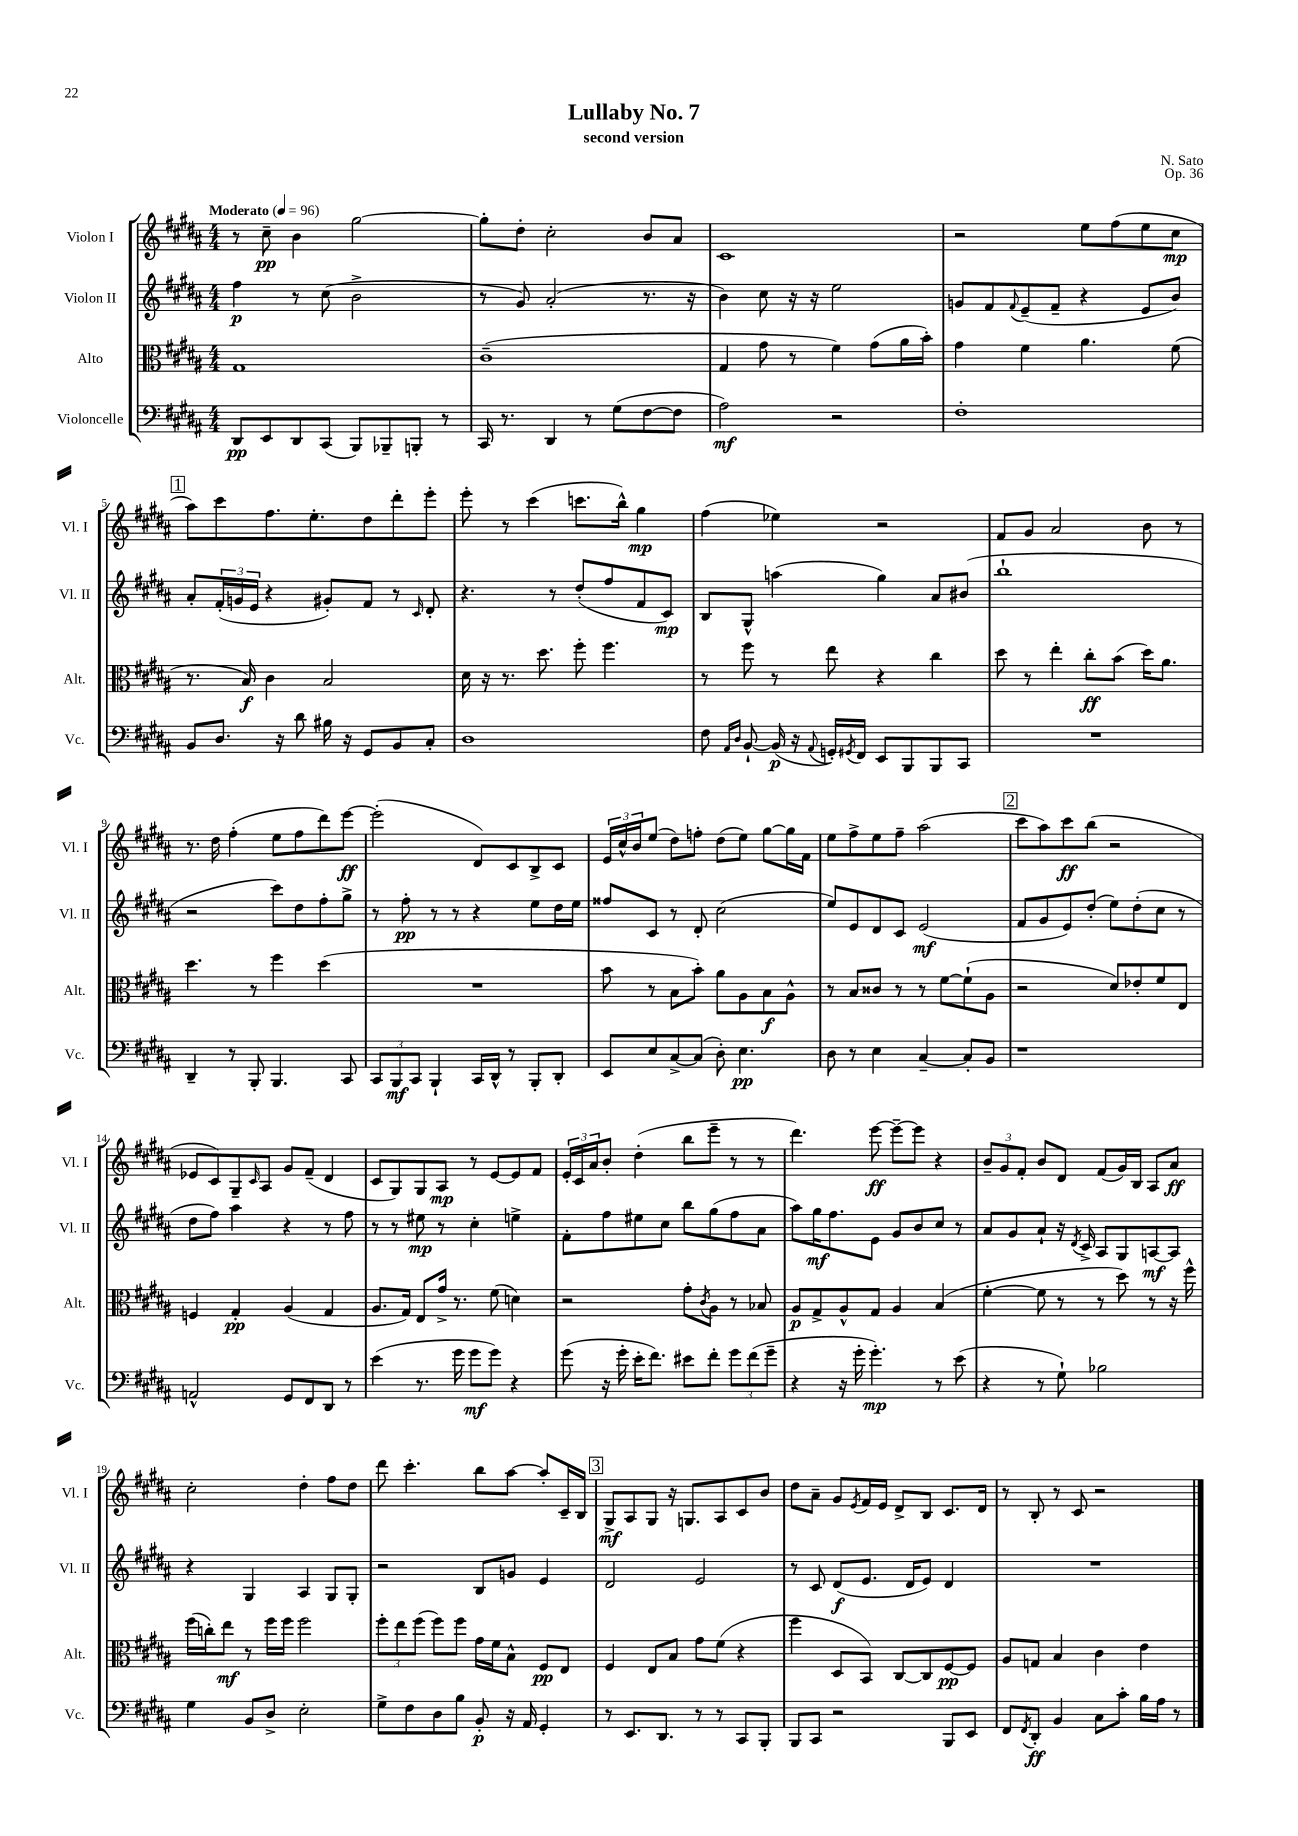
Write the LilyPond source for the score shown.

\header { title = "Lullaby No. 7" composer = "N. Sato" subtitle = "second version" opus = "Op. 36" }
<<
\new StaffGroup <<
\new Staff = "s0" \with { instrumentName = "Violon I" shortInstrumentName = "Vl. I" } {
    \clef treble \key b \major \numericTimeSignature \time 4/4 \tempo "Moderato" 4 = 96
    r8 cis''8--\pp b'4 gis''2~ |
    gis''8-. dis''8-. cis''2-. b'8 ais'8 |
    cis'1 |
    r2 e''8 fis''8( e''8 cis''8\mp |
    \mark \markup { \box "1" } ais''8) cis'''8 fis''8. e''8.-. dis''8 dis'''8-. e'''8-. |
    e'''8-. r8 cis'''4( c'''8. b''16-^) gis''4\mp |
    fis''4( ees''4) r2 |
    fis'8 gis'8 ais'2 b'8 r8 |
    r8. dis''16 fis''4-.( e''8 fis''8 dis'''8) e'''8~\ff |
    e'''2-.( dis'8) cis'8 b8-> cis'8 |
    \tuplet 3/2 { e'16 cis''16-^ b'16 } e''8( dis''8) f''8-. dis''8( e''8) gis''8~ gis''16 fis'16 |
    e''8 fis''8-> e''8 fis''8-- ais''2( |
    \mark \markup { \box "2" } cis'''8 ais''8) cis'''8\ff b''8( r2 |
    ees'8 cis'8) gis8-- \grace { cis'16 } ais8 gis'8 fis'8--( dis'4 |
    cis'8 gis8) gis8 ais8\mp r8 e'8~ e'8 fis'8 |
    \tuplet 3/2 { e'16-. cis'16 ais'16 } b'8-. dis''4-.( b''8 e'''8-- r8 r8 |
    dis'''4.) e'''8~\ff e'''8~-- e'''8 r4 |
    \tuplet 3/2 { b'8-- gis'8 fis'8-. } b'8 dis'8 fis'8( gis'16) b16 ais8 ais'8\ff |
    cis''2-. dis''4-. fis''8 dis''8 |
    dis'''8 cis'''4.-. b''8 ais''8~ ais''8-. cis'16-- b16 |
    \mark \markup { \box "3" } gis8->\mf ais8 gis8 r16 g8. ais8 cis'8 b'8 |
    dis''8 ais'8-- gis'8 \acciaccatura { e'8 } fis'16 e'16 dis'8-> b8 cis'8. dis'16 |
    r8 b8-. r8 cis'8 r2 \bar "|." |
}
\new Staff = "s1" \with { instrumentName = "Violon II" shortInstrumentName = "Vl. II" } {
    \clef treble \key b \major \numericTimeSignature \time 4/4
    fis''4\p r8 cis''8( b'2-> |
    r8 gis'8) ais'2-.( r8. r16 |
    b'4) cis''8 r16 r16 e''2 |
    g'8 fis'8 \appoggiatura { fis'8 } e'8--( fis'8-- r4 e'8 b'8) |
    \mark \markup { \box "1" } ais'8-. \tuplet 3/2 { fis'16-.( g'16 e'16 } r4 gis'8-.) fis'8 r8 \grace { cis'16 } dis'8-. |
    r4. r8 dis''8-.( fis''8 fis'8 cis'8\mp) |
    b8 gis8-^ a''4( gis''4) ais'8 bis'8( |
    b''1-! |
    r2 cis'''8) dis''8 fis''8-. gis''8-> |
    r8 fis''8-.\pp r8 r8 r4 e''8 dis''16 e''16 |
    fisis''8 cis'8 r8 dis'8-. cis''2( |
    e''8) e'8 dis'8 cis'8 e'2\mf( |
    \mark \markup { \box "2" } fis'8 gis'8 e'8) dis''8-.( e''8) dis''8-.( cis''8 r8 |
    dis''8 fis''8) ais''4 r4 r8 fis''8 |
    r8 r8 eis''8\mp r8 cis''4-. e''4-> |
    fis'8-. fis''8 eis''8 cis''8 b''8 gis''8( fis''8 ais'8 |
    ais''8) gis''16\mf fis''8. e'8 gis'8 b'8 cis''8 r8 |
    ais'8 gis'8 ais'8-! r16 \acciaccatura { dis'8 } cis'16-> ais8 gis8 a8~\mf a8 |
    r4 gis4 ais4 gis8 gis8-. |
    r2 b8 g'8 e'4 |
    \mark \markup { \box "3" } dis'2 e'2 |
    r8 cis'8 dis'8\f( e'8. dis'16 e'8) dis'4 |
    R1 \bar "|." |
}
\new Staff = "s2" \with { instrumentName = "Alto" shortInstrumentName = "Alt." } {
    \clef alto \key b \major \numericTimeSignature \time 4/4
    gis1 |
    cis'1--( |
    gis4 gis'8 r8 fis'4) gis'8( ais'16 b'16-.) |
    gis'4 fis'4 ais'4. fis'8( |
    \mark \markup { \box "1" } r8. b16\f) cis'4 b2 |
    dis'16 r16 r8. dis''8. fis''8-. fis''4. |
    r8 fis''8 r8 e''8 r4 cis''4 |
    dis''8 r8 e''4-. cis''8-.\ff b'8( dis''16) ais'8. |
    dis''4. r8 fis''4 dis''4( |
    R1 |
    b'8 r8 b8 b'8-.) ais'8 ais8 b8\f ais8-^ |
    r8 b8 cisis'8 r8 r8 fis'8~ fis'8-!( ais8 |
    \mark \markup { \box "2" } r2 dis'8) ees'8-. fis'8 e8 |
    f4 gis4-.\pp ais4( gis4 |
    ais8. gis16) e8 gis'16-> r8. fis'8( d'4) |
    r2 gis'8-. \acciaccatura { cis'8 } ais8 r8 bes8 |
    ais8\p gis8-> ais8-^ gis8 ais4 b4( |
    fis'4~-. fis'8 r8 r8 dis''8) r8 r16 fis''16-^ |
    fis''16( c''16-.) e''8\mf r8 fis''16 fis''16 fis''2 |
    \tuplet 3/2 { fis''8-. e''8 fis''8( } fis''8) fis''8 gis'16 fis'16 b8-^ fis8\pp e8 |
    \mark \markup { \box "3" } fis4 e8 b8 gis'8 fis'8( r4 |
    fis''4 dis8 b,8) cis8~ cis8 fis8~\pp fis8 |
    ais8 g8 b4 cis'4 e'4 \bar "|." |
}
\new Staff = "s3" \with { instrumentName = "Violoncelle" shortInstrumentName = "Vc." } {
    \clef bass \key b \major \numericTimeSignature \time 4/4
    dis,8\pp e,8 dis,8 cis,8( b,,8) bes,,8-- b,,8-. r8 |
    cis,16 r8. dis,4 r8 gis8( fis8~ fis8 |
    ais2\mf) r2 |
    fis1-. |
    \mark \markup { \box "1" } b,8 dis8. r16 dis'8 bis16 r16 gis,8 b,8 cis8-. |
    dis1 |
    fis8 \grace { ais,16 dis16 } b,8~-! b,16\p( r16 \appoggiatura { ais,8 } g,16-.) \acciaccatura { gis,8 } fis,16 e,8 b,,8 b,,8 cis,8 |
    R1 |
    dis,4-- r8 b,,8-. b,,4. cis,8 |
    \tuplet 3/2 { cis,8 b,,8\mf cis,8 } b,,4-! cis,16 dis,16-^ r8 b,,8-. dis,8-. |
    e,8 e8 cis8~-> cis8( dis8-.) e4.\pp |
    dis8 r8 e4 cis4~-- cis8-. b,8 |
    \mark \markup { \box "2" } r1 |
    a,2-^ gis,8 fis,8 dis,8 r8 |
    e'4( r8. gis'16 gis'8\mf gis'8) r4 |
    gis'8( r16 gis'16-. e'16-. fis'8.) eis'8 fis'8-. \tuplet 3/2 { gis'8 fis'8( gis'8-- } |
    r4 r16 gis'16-. gis'4.-.\mp) r8 e'8( |
    r4 r8 gis8-!) bes2 |
    gis4 b,8 dis8-> e2-. |
    gis8-> fis8 dis8 b8 b,8-.\p r16 ais,16 gis,4-. |
    \mark \markup { \box "3" } r8 e,8. dis,8. r8 r8 cis,8 b,,8-. |
    b,,8 cis,8 r2 b,,8 e,8 |
    fis,8 \acciaccatura { fis,8 } dis,8-.\ff b,4 cis8 cis'8-. b16 ais16 r8 \bar "|." |
}
>>
>>
